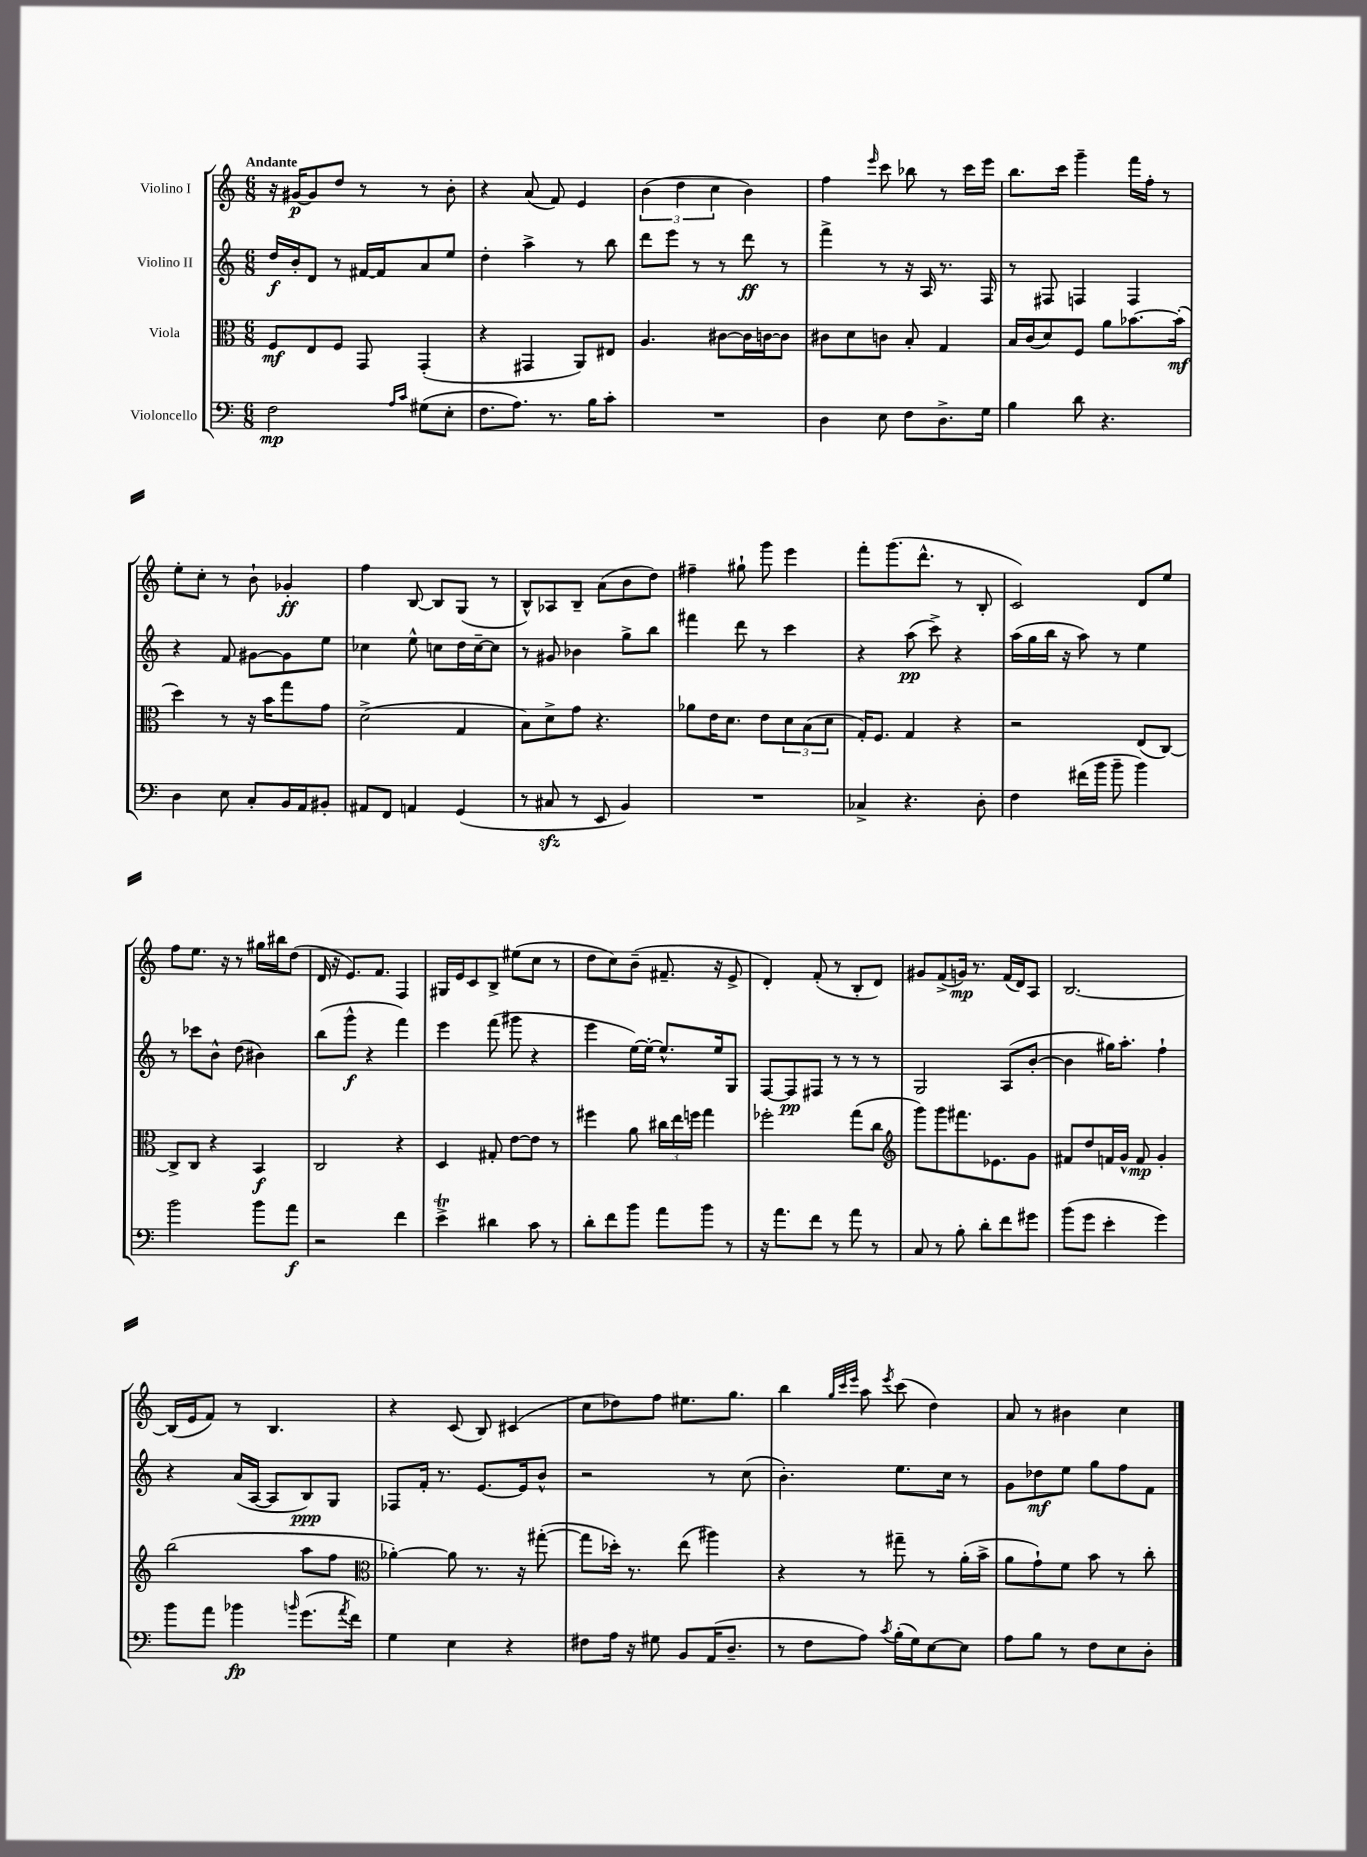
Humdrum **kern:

**kern	**kern	**kern	**kern
*staff4	*staff3	*staff2	*staff1
*clefF4	*clefC3	*clefG2	*clefG2
*k[]	*k[]	*k[]	*k[]
*M6/8	*M6/8	*M6/8	*M6/8
2F	8F	16dd	16r
.	.	16b'	[16g#
.	8E	8d	8g#]
.	8F	8r	8dd
.	8GG	[16f#	8r
.	.	16f#]	.
16qqA	.	.	.
16qqc	.	.	.
(8G#	(4GG'	8a	8r
8E'	.	8ee	8b'
=	=	=	=
8.F	4r	4dd'	4r
8.A)	.	.	.
.	4GG#	4aa^	(8a
8.r	.	.	8f)
.	8AA)	8r	4e
16B	.	.	.
8c'	8E#	8bb	.
=	=	=	=
2.r	4.A	8ddd	(6b
.	.	8eee	.
.	.	.	6dd
.	.	8r	.
.	.	.	6cc
.	[8c#	8r	.
.	16c#]	8ddd	4b)
.	[16c	.	.
.	8c]	8r	.
=	=	=	=
4D	8c#	4fff^	4ff
.	8d	.	.
.	.	.	16qqeee
8E	8c	8r	8ccc
8F	8B'	16r	8bb-
.	.	16A	.
8.D^	4G	8.r	8r
.	.	.	16ccc
16G	.	16F	16eee
=	=	=	=
4B	16B	8r	8.bb
.	(16c	.	.
.	8d)	8F#	.
.	.	.	16ccc
8d	8F	4F	4ggg~
4.r	8a	.	.
.	[8.b-	4F	16fff
.	.	.	16ff'
.	.	.	8r
.	(16b-']	.	.
=	=	=	=
4D	4dd)	4r	8ee'
.	.	.	8cc'
8E	8r	8f	8r
8C'	16r	[8g#	8b`
.	16b	.	.
16BB	8gg	8g#]	4g-'
16AA	.	.	.
8BB#'	8g	8ee	.
=	=	=	=
8AA#	(2d^	4cc-	4ff
8FF	.	.	.
4AA	.	8ee^^	[8B
.	.	8cc	8B]
(4GG	4G	16dd	(8G
.	.	[16cc~	.
.	.	8cc]	8r
=	=	=	=
8r	8B)	8r	8B^^)
8C#	8d^	8g#	8A-
8r	8g	4b-	8B~
8EE	4.r	.	(8a
4BB)	.	8gg^	8b
.	.	8bb	8dd)
=	=	=	=
2.r	8a-	4fff#	4ff#~
.	16e	.	.
.	8.d	.	.
.	.	8ddd	8gg#`
.	8e	8r	8ggg
.	12d	4ccc	4eee
.	(12B	.	.
.	12d	.	.
=	=	=	=
4C-^	16G')	4r	8fff'
.	8.F	.	.
.	.	.	(8.ggg
4.r	4G	(8aa	.
.	.	.	8.ddd^^
.	.	8ccc^)	.
.	4r	4r	8r
8D'	.	.	8B'
=	=	=	=
4F	2r	(16aa	2c)
.	.	16gg	.
.	.	16bb	.
.	.	16r	.
(16f#	.	8aa)	.
16b	.	.	.
8b~	.	8r	.
4b)	(8E	4ee	8d
.	[8C)	.	8ee
=	=	=	=
2b	8C^]	8r	8ff
.	8C	8ccc-	8.ee
.	4r	8b^^	.
.	.	.	16r
.	.	(8dd	8r
8b	4BB	4b#)	16gg#
.	.	.	16bb#
8a	.	.	(8dd
=	=	=	=
2r	2C	(8bb	16d
.	.	.	16r
.	.	8ggg^^	8.e)
.	.	4r	.
.	.	.	8.f
4f	4r	4fff)	4F
=	=	=	=
4e^	4D	4eee	16G#
.	.	.	16e
.	.	.	8c
4d#	8G#'	(8fff	8B^
.	[8e	8ggg#	(8ee#
8c	8e]	4r	8cc
8r	8r	.	8r
=	=	=	=
8d'	4ff#	4eee	8dd
8f	.	.	8cc)
8b	8a	[16ee)	(8b~
.	.	16ee'_	.
8a	24cc#	8.ee^^]	8.f#~
.	24ee	.	.
.	24ff	.	.
8b	4gg	.	.
.	.	16ee	16r
8r	.	8G	8e^
=	=	=	=
16r	2ff-'	[8F	4d')
8.a	.	.	.
.	.	8F]	.
8f	.	8F#	(8f'
8r	.	8r	8r
8a	(8gg	8r	8B'
8r	8cc	8r	8d)
=	=	=	=
*	*clefG2	*	*
8C	8ggg)	2G	8g#
8r	8ggg	.	(8f^
8B'	8.fff#	.	16g)
.	.	.	8.r
8d'	.	.	.
.	8.e-	.	.
8f	.	(8A	(16f
.	.	.	16d)
8g#	8g	[8b'	8A
=	=	=	=
(8b	8f#	4b]	[2.B
8g	8dd	.	.
4e'	16f	16gg#)	.
.	16g^^	8.aa'	.
.	8f	.	.
4g)	4g'	4ff`	.
=	=	=	=
8b	(2bb	4r	(16B]
.	.	.	16e
8a	.	.	8f)
4b-	.	(16a	8r
.	.	[16A	.
.	.	8A]	4.B
16qqb	.	.	.
(8.g	8aa	8B)	.
.	8ff	8G	.
8qa	.	.	.
16f)	.	.	.
=	=	=	=
*	*clefC3	*	*
4G	[4a-')	8F-	4r
.	.	16f'	.
.	.	8.r	.
4E	8a-]	.	(8c
.	8.r	[8.e	8B)
4r	.	.	(4c#
.	16r	16e]	.
.	([8gg#'	8b^^	.
=	=	=	=
8F#	8gg#]	2r	8cc
16A	16dd-')	.	8dd-)
16r	8.r	.	.
8G#	.	.	8ff
8BB	(8ee	.	8.ee#
(16AA	4aa#)	8r	.
8.D~	.	.	8.gg
.	.	(8cc	.
=	=	=	=
8r	4r	4.b')	4bb
8F	.	.	.
.	.	.	32qqgg
.	.	.	32qqccc
.	.	.	32qqeee
8A)	8r	.	8aa
8qc	.	.	8qeee
(16B'	8gg#~	8.ee	(8ccc
16G)	.	.	.
[8E	8r	.	4dd)
.	.	16cc	.
8E]	(16a'	8r	.
.	16b^	.	.
=	=	=	=
8A	8a	8g	8a
8B	8g`)	8dd-	8r
8r	8f	8ee	4b#
8F	8b	8gg	.
8E	8r	8ff	4cc
8D'	8cc'	8f	.
==	==	==	==
*-	*-	*-	*-
